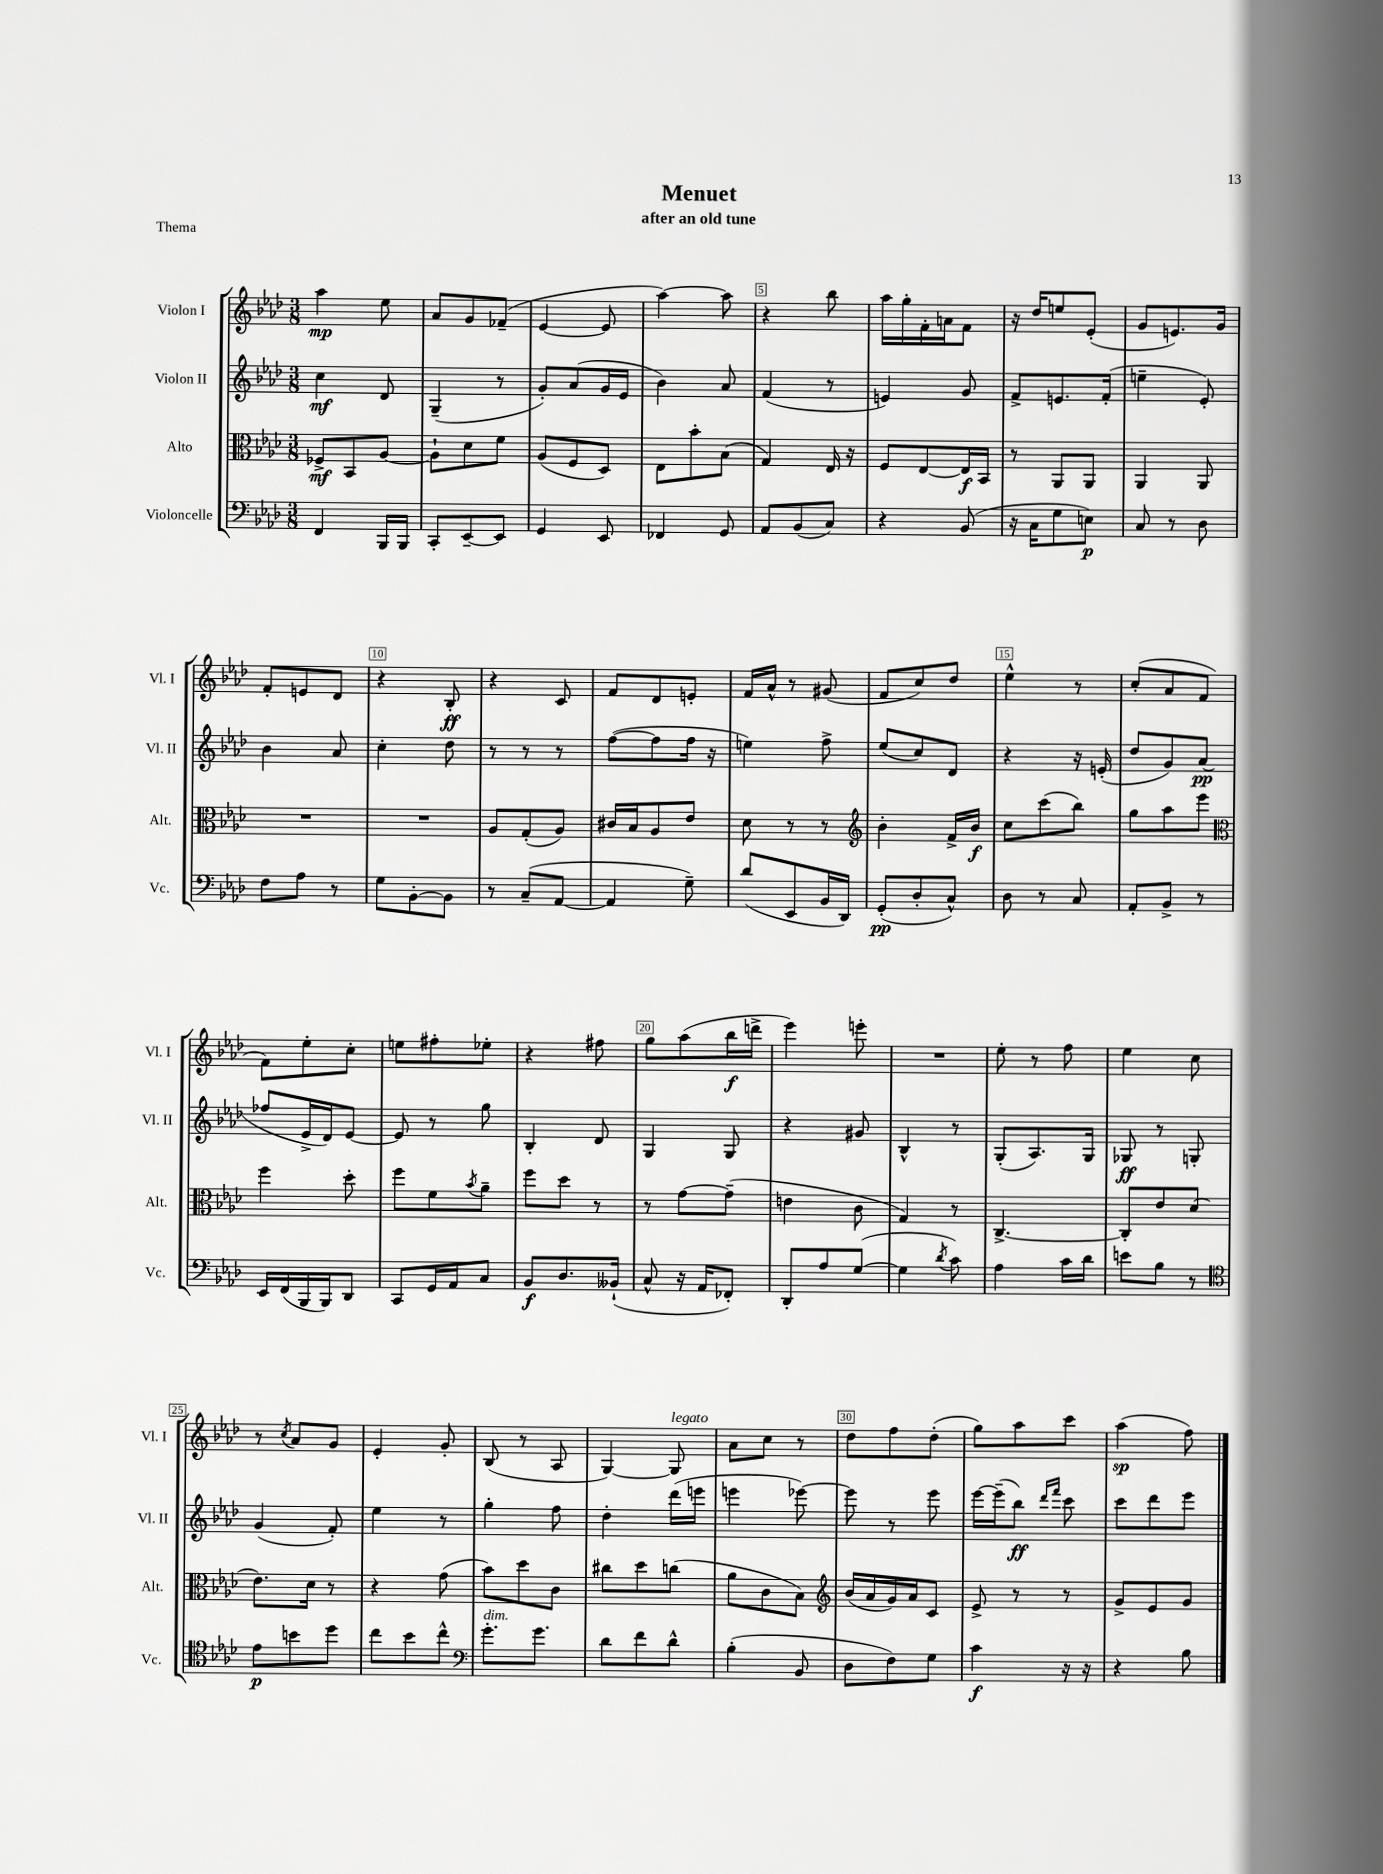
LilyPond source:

\header { title = "Menuet" subtitle = "after an old tune" piece = "Thema" }
<<
\new StaffGroup <<
\new Staff = "s0" \with { instrumentName = "Violon I" shortInstrumentName = "Vl. I" } {
    \clef treble \key aes \major \numericTimeSignature \time 3/8
    aes''4\mp ees''8 |
    aes'8 g'8 fes'8--( |
    ees'4~ ees'8 |
    aes''4~) aes''8 |
    r4 bes''8 |
    aes''16 g''16-. f'16-. a'16 f'8 |
    r16 des''16 e''8 ees'8-.( |
    g'8 e'8.) g'16 |
    f'8-. e'8 des'8 |
    r4 bes8-.\ff |
    r4 c'8 |
    f'8 des'8 e'8-. |
    f'16 aes'16-^ r8 gis'8( |
    f'8 c''8) des''8 |
    ees''4-^ r8 |
    c''8-.( aes'8 f'8 |
    f'8) ees''8-. c''8-. |
    e''8 fis''8-. ees''8-. |
    r4 fis''8 |
    g''8 aes''8( bes''16\f d'''16-> |
    ees'''4) e'''8-. |
    R4. |
    ees''8-. r8 f''8 |
    ees''4 c''8 |
    r8 \acciaccatura { c''8 } aes'8 g'8 |
    ees'4-. g'8-. |
    bes8( r8 aes8 |
    g4~) g8^\markup { \italic "legato" } |
    aes'8 c''8 r8 |
    des''8 f''8 des''8-.( |
    g''8) aes''8 c'''8 |
    aes''4\sp( f''8) \bar "|." |
}
\new Staff = "s1" \with { instrumentName = "Violon II" shortInstrumentName = "Vl. II" } {
    \clef treble \key aes \major \numericTimeSignature \time 3/8
    c''4\mf des'8 |
    g4--( r8 |
    g'8-.) aes'8( g'16 ees'16 |
    bes'4) aes'8 |
    f'4( r8 |
    e'4) g'8 |
    f'8-> e'8. f'16-.( |
    e''4-- ees'8-.) |
    bes'4 aes'8 |
    c''4-. des''8 |
    r8 r8 r8 |
    f''8~( f''8 f''16 r16 |
    e''4) f''8-> |
    ees''8( c''8) des'8 |
    r4 r16 e'16-.( |
    des''8 g'8) aes'8\pp( |
    fes''8 ees'16-> des'16) ees'8~ |
    ees'8 r8 g''8 |
    bes4-. des'8 |
    g4 g8 |
    r4 gis'8 |
    bes4-^ r8 |
    g8-.( aes8.) g16 |
    ges8\ff r8 g8-. |
    g'4( f'8-.) |
    ees''4 r8 |
    g''4-. f''8 |
    des''4-. des'''16( e'''16 |
    e'''4 ees'''8~) |
    ees'''8 r8 ees'''8 |
    ees'''16~ ees'''16--( bes''8\ff) \grace { des'''16 f'''16 } c'''8 |
    c'''8 des'''8 ees'''8 \bar "|." |
}
\new Staff = "s2" \with { instrumentName = "Alto" shortInstrumentName = "Alt." } {
    \clef alto \key aes \major \numericTimeSignature \time 3/8
    fes8->\mf bes,8 aes8~ |
    aes8-! des'8 f'8 |
    aes8( f8 des8) |
    ees8 bes'8-. bes8( |
    g4) ees16 r16 |
    f8 ees8~ ees16\f bes,16 |
    r8 aes,8 aes,8 |
    aes,4 aes,8 |
    R4. |
    R4. |
    aes8 g8-.( aes8) |
    cis'16 bes16 aes8 ees'8 |
    des'8 r8 r8 |
    \clef treble bes'4-. f'16-> bes'16\f |
    c''8 c'''8( bes''8) |
    g''8 aes''8 ees'''8 |
    \clef alto f''4 des''8-. |
    f''8 f'8 \acciaccatura { bes'8 } aes'8-- |
    f''8 des''8 r8 |
    r8 g'8~ g'8--( |
    e'4 c'8 |
    g4) r8 |
    c4.~-> |
    c8-. ees'8 des'8( |
    ees'8.) des'16 r8 |
    r4 g'8( |
    bes'8) des''8 c'8 |
    cis''8 des''8 c''8( |
    aes'8 c'8 bes8) |
    \clef treble bes'16( aes'16 g'16) aes'16 c'8 |
    ees'8-> r8 r8 |
    g'8-> ees'8 g'8 \bar "|." |
}
\new Staff = "s3" \with { instrumentName = "Violoncelle" shortInstrumentName = "Vc." } {
    \clef bass \key aes \major \numericTimeSignature \time 3/8
    f,4 bes,,16 bes,,16 |
    c,8-. ees,8~-- ees,8 |
    g,4 ees,8 |
    fes,4 g,8 |
    aes,8 bes,8( c8) |
    r4 bes,8( |
    r16 c16 g8 e8\p) |
    c8 r8 des8 |
    f8 aes8 r8 |
    g8 bes,8~-. bes,8 |
    r8 c8--( aes,8~ |
    aes,4 g8--) |
    des'8( ees,8 bes,16 des,16) |
    g,8-.\pp( des8-. c8-^) |
    des8 r8 c8 |
    aes,8-. bes,8-> r8 |
    ees,16 f,16( bes,,16 bes,,16) des,8 |
    c,8 g,16 aes,16 c8 |
    bes,8\f des8. beses,16-!( |
    c8-^ r16 aes,16 fes,8-.) |
    des,8-. aes8 g8~( |
    g4 \acciaccatura { des'8 } c'8) |
    aes4 c'16 des'16 |
    e'8 bes8 r8 |
    \clef tenor ees'8\p b'8 des''8 |
    c''8 bes'8 c''8-^ |
    \clef bass g'8.-.^\markup { \italic "dim." } g'8. |
    des'8 f'8 des'8-^ |
    bes4-.( bes,8 |
    des8 f8) g8 |
    c'4\f r16 r16 |
    r4 bes8 \bar "|." |
}
>>
>>
\layout { \context { \Score \override BarNumber.break-visibility = ##(#f #t #t) barNumberVisibility = #(every-nth-bar-number-visible 5) \override BarNumber.stencil = #(make-stencil-boxer 0.1 0.3 ly:text-interface::print) } }
